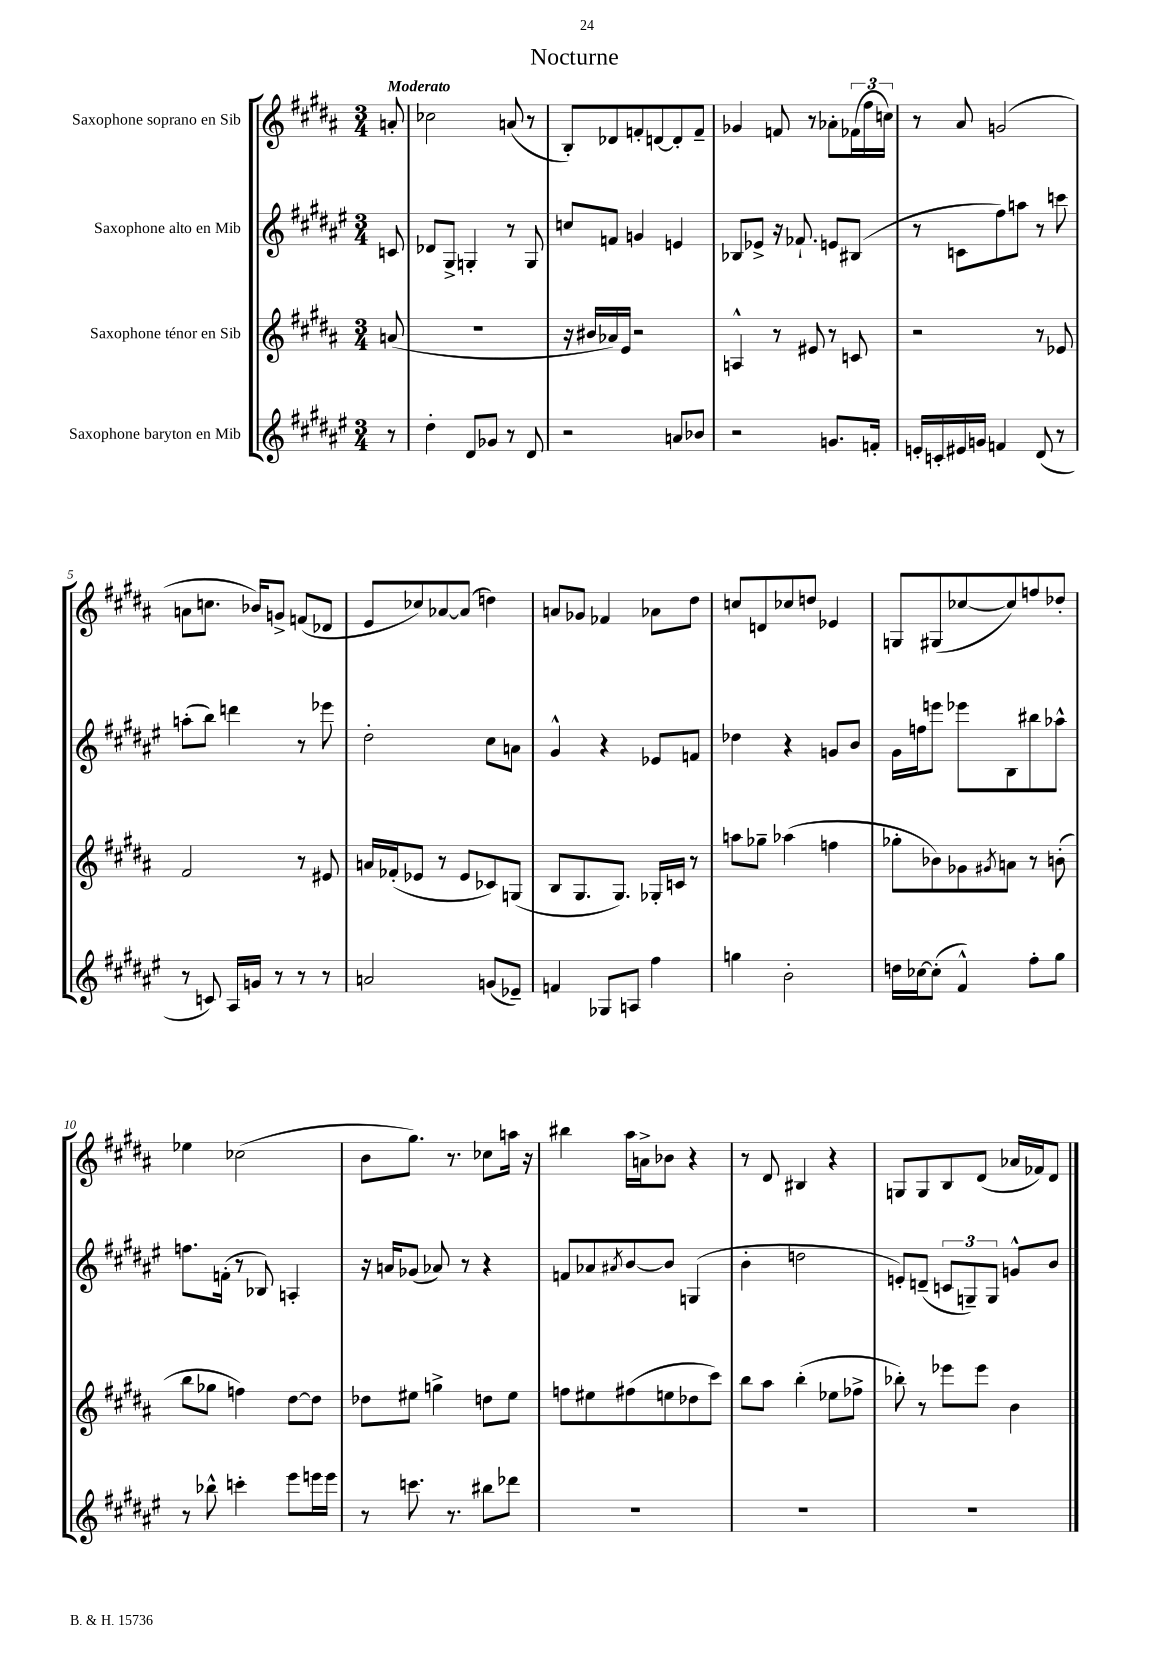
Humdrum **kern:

**kern	**kern	**kern	**kern
*staff4	*staff3	*staff2	*staff1
*clefG2	*clefG2	*clefG2	*clefG2
*k[f#c#g#d#a#e#]	*k[f#c#g#d#a#]	*k[f#c#g#d#a#e#]	*k[f#c#g#d#a#]
*M3/4	*M3/4	*M3/4	*M3/4
8r	(8a/	8c/	8a'/
=	=	=	=
4dd#'\	2.r	8d-/L	2cc-\
.	.	8G#^/J	.
8d#/L	.	4G'/	.
8g-/J	.	.	.
8r	.	8r	(8a/
8d#/	.	8G/	8r
=	=	=	=
2r	16r	8cc/L	8B'/L)
.	16b#/LL	.	.
.	16a-/)	8f/J	8d-/
.	16e/JJ	.	.
.	2r	4g/	8f'/
.	.	.	[8d/
8a/L	.	4e/	8d'/]
8b-/J	.	.	8f~/J
=	=	=	=
2r	4A^^/	8B-/L	4g-/
.	.	8e-^/J	.
.	8r	16r	8f/
.	.	8.f-`/	.
.	8e#/	.	8r
8.g/L	8r	8e/L	8a-'\L
.	8c/	(8B#/J	(24f-\L
.	.	.	24ff#\
16f'/Jk	.	.	.
.	.	.	24cc\JJ)
=	=	=	=
16e'/LL	2r	8r	8r
16c'/	.	.	.
16e#/	.	8c\L	8a#/
16g/JJ	.	.	.
4f/	.	8ff#\)	(2g/
.	.	8aa\J	.
(8d#/	8r	8r	.
8r	8e-/	8ccc\	.
=	=	=	=
8r	2f#/	(8aa'\L	8a\L
8c/)	.	8bb\J)	8.cc\J
16A#/LL	.	4ddd\	.
16g/JJ	.	.	16b-/LK)
8r	.	.	8g^/J
8r	8r	8r	(8f/L
8r	8e#/	8eee-\	8d-/J
=	=	=	=
2a/	16a/LL	2dd#'\	8e/L
.	(16f-'/J	.	.
.	8e-/J	.	8cc-/)
.	8r	.	[8a-/
.	8e-/L	.	(8a-/]J
(8g/L	8c-/)	8cc#\L	4dd\)
8e-~/J)	(8G/J	8a\J	.
=	=	=	=
4f/	8B/L	4g#^^/	8a/L
.	8.G#/	.	8g-/J
8G-/L	.	4r	4f-/
.	8.G#/J)	.	.
8A/J	.	.	.
4ff#\	16G-'/LL	8e-/L	8a-\L
.	16c/JJ	.	.
.	8r	8f/J	8dd#\J
=	=	=	=
4gg\	8aa\L	4dd-\	8cc/L
.	8gg-~\J	.	8d/
2b'\	(4aa-\	4r	8cc-/
.	.	.	8dd/J
.	4ff\	8g/L	4e-/
.	.	8b/J	.
=	=	=	=
16dd\LL	8gg-'\L	16g#\LL	8G/L
[16cc-\J	.	16ff\J	.
(8cc-'\]J	8b-\)	8eee\J	(8G#/
4f#^^/)	8g-\	8eee-\L	[8cc-/
.	8qg#/	.	.
.	8a\J	8B\	8cc-/])
8ff#'\L	8r	8bb#\	8ff/
8gg#\J	(8b'\	8aa-^^\J	8dd-'/J
=	=	=	=
8r	8bb\L	8.ff\L	4ee-\
8bb-^^\	8gg-\J	.	.
.	.	(16f'\Jk	.
4ccc'\	4ff\)	8r	(2cc-\
.	.	8B-/)	.
8eee#\L	[8dd#\L	4A'/	.
16eee\L	8dd#\]J	.	.
16eee\JJ	.	.	.
=	=	=	=
8r	8dd-\L	16r	8b\L
.	.	16a/LK	.
8.ccc\	8ee#\J	(8g-/J	8.gg#\J)
.	4gg^\	8a-/)	.
8.r	.	.	8.r
.	.	8r	.
8bb#\L	8dd\L	4r	8cc-\L
8ddd-\J	8ee#\J	.	16aa\Jk
.	.	.	16r
=	=	=	=
2.r	8ff\L	8f/L	4bb#\
.	8ee#\	8a-/	.
.	.	8qa#/	.
.	(8ff#\	[8b/	16aa#\LL
.	.	.	16a^\J
.	8ee\	8b/]J	8b-\J
.	8dd-\	(4G/	4r
.	8ccc#\J)	.	.
=	=	=	=
2.r	8bb\L	4b'\	8r
.	8aa#\J	.	8d#/
.	(4bb'\	2dd\	4B#/
.	8ee-\L	.	4r
.	8ff-^\J	.	.
=	=	=	=
2.r	8bb-'\)	8e'/L)	8G/L
.	8r	(8d~/J	8G/
.	8eee-\L	12c/L	8B/
.	.	12G~/)	.
.	8eee-\J	.	(8d#/J
.	.	12G/J	.
.	4b\	8g^^/L	16a-/LL
.	.	.	16f-/J)
.	.	8b/J	8d#/J
==	==	==	==
*-	*-	*-	*-
